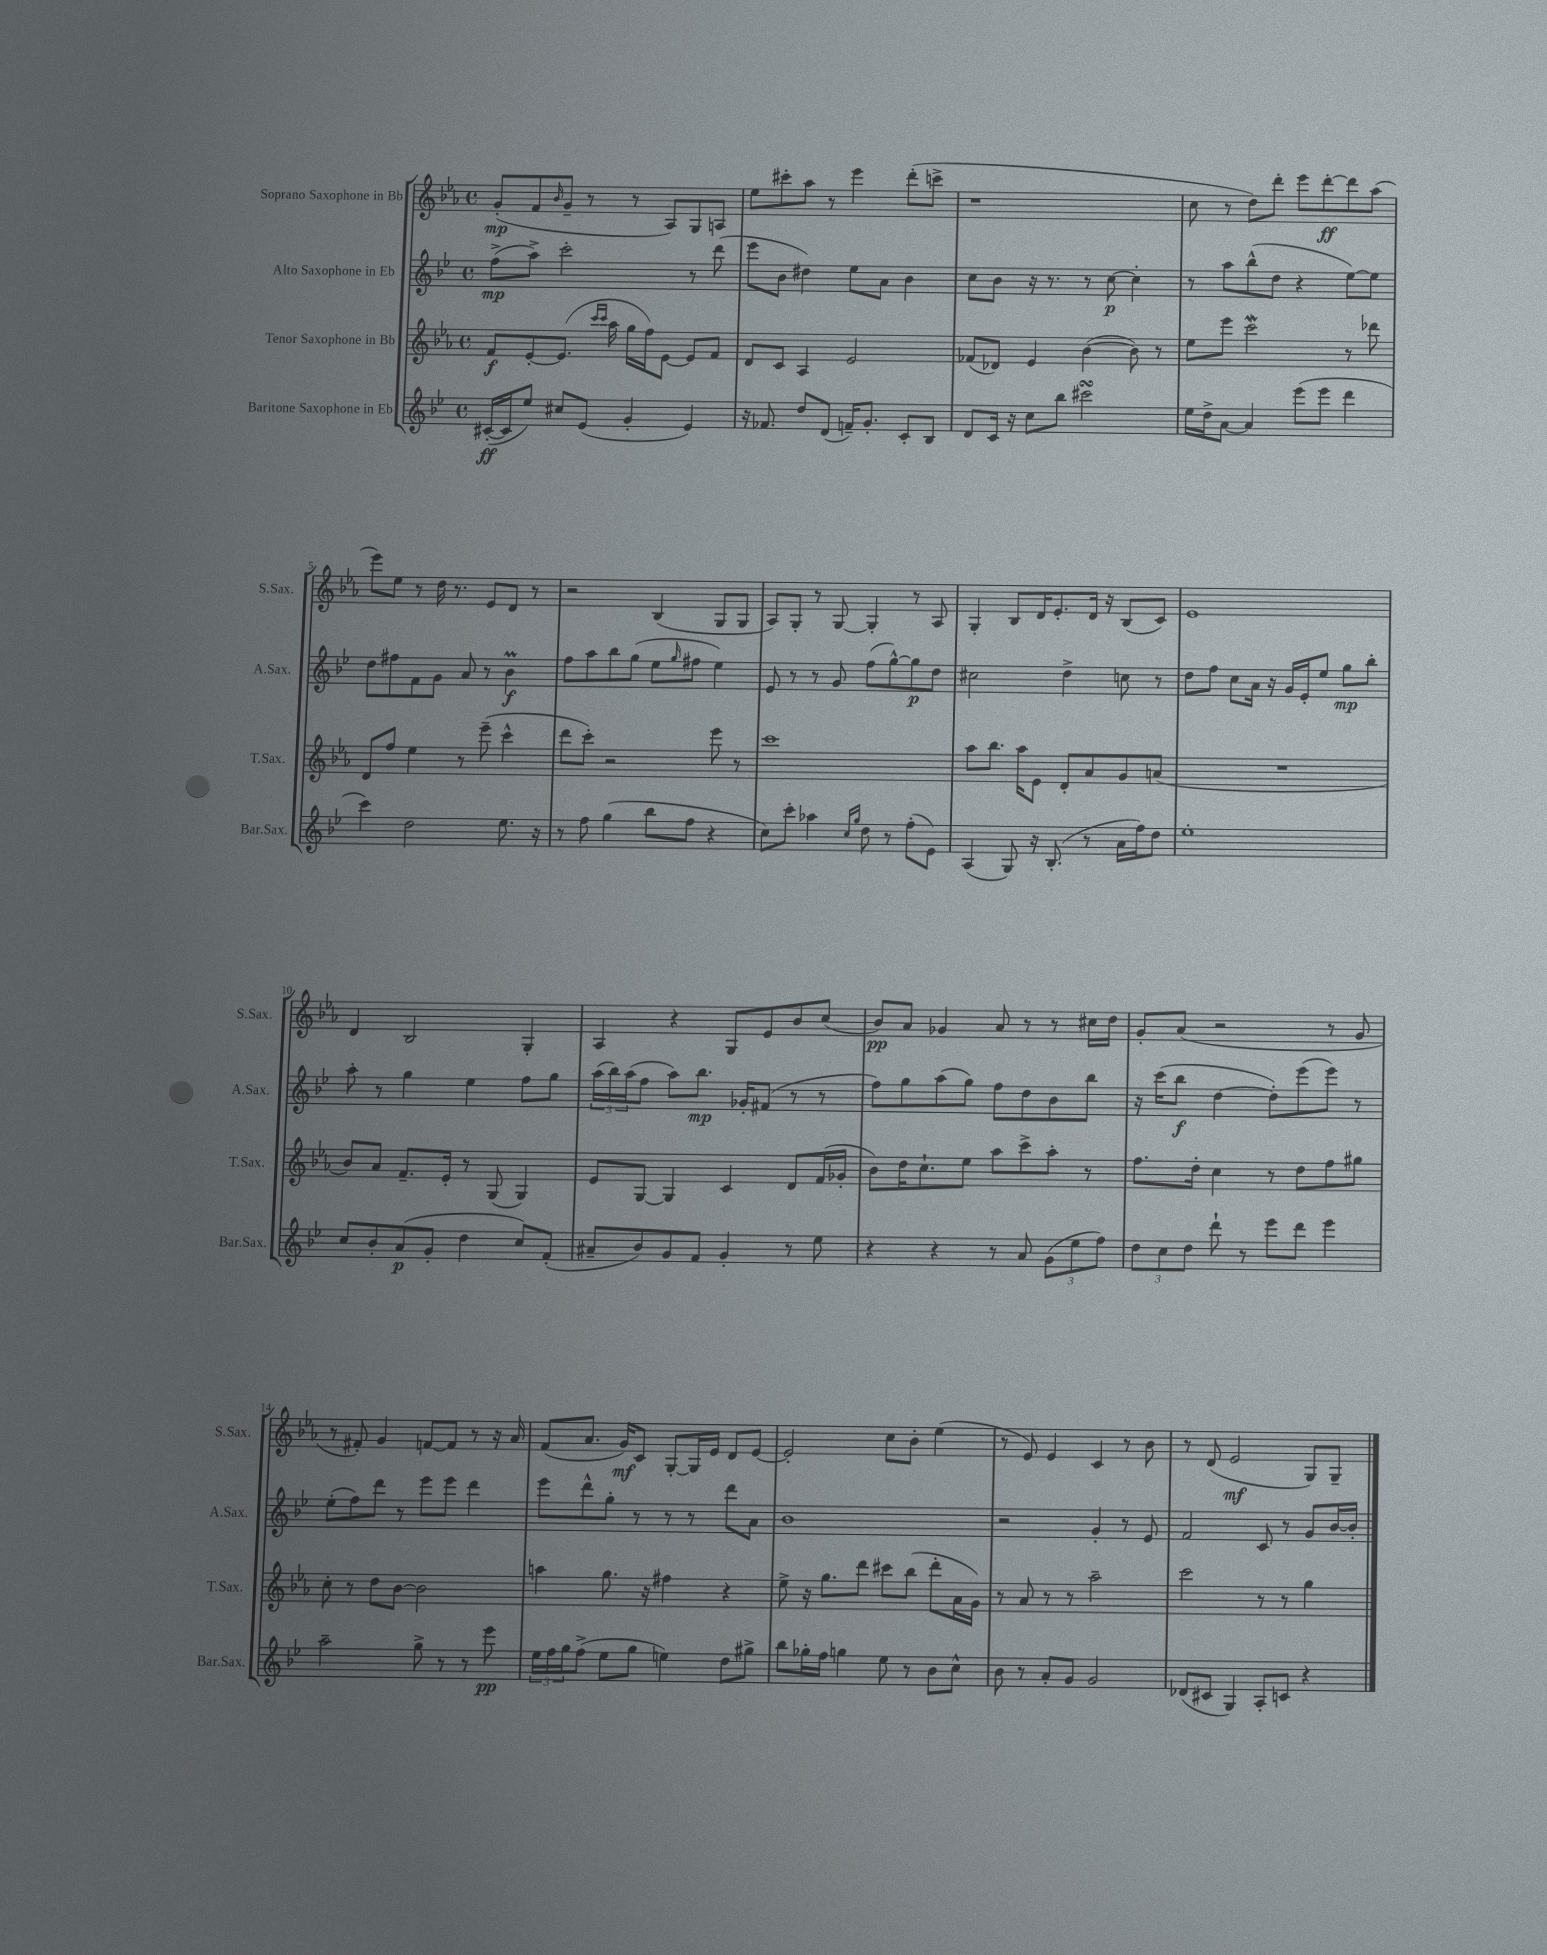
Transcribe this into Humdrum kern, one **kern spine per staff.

**kern	**kern	**kern	**kern
*staff4	*staff3	*staff2	*staff1
*clefG2	*clefG2	*clefG2	*clefG2
*k[b-e-]	*k[b-e-a-]	*k[b-e-]	*k[b-e-a-]
*M4/4	*M4/4	*M4/4	*M4/4
*met(c)	*met(c)	*met(c)	*met(c)
([16c#'	8f	(8ff^	(8g'
16c#]	.	.	.
8ee-)	[8e-'	8aa^)	8f
.	.	.	16qqb-
8cc#	(8.e-]	2ccc'	8g~
(8e-	.	.	8r
.	16qqccc	.	.
.	16qqccc	.	.
.	16aa-	.	.
4g'	16gg	.	8r
.	16ff)	.	.
.	[8e-	.	8A-)
4e-)	8e-]	8r	8G
.	8f	(8ddd	8A
=	=	=	=
16r	8d	8eee-	8ee-
8.f-	.	.	.
.	8c	8b-	8ccc#'
8dd	4A-	4dd#)	8aa-
(8d	.	.	8r
16f~)	2e-	8ee-	4eee-
8.g'	.	.	.
.	.	8a	.
8c'	.	4b-	(8ddd'
8B-	.	.	8ccc^
=	=	=	=
8d	(8f-	8cc	1r
16c	8d-)	8b-	.
16r	.	.	.
8cc	4e-	16r	.
.	.	8.r	.
8bb-	.	.	.
2ccc#	([4b-	8r	.
.	.	[8cc	.
.	8b-])	4cc']	.
.	8r	.	.
=	=	=	=
16ee-	8ee-	8r	8cc
16dd^	.	.	.
[8a	8eee-	8aa	8r
4a]	2ccc	(8bb-^^	8dd)
.	.	8dd	8ddd'
(8eee-	.	4r	8eee-
8eee-	.	.	[8ddd'
4ddd	8r	[8ee-)	8ddd]
.	8ddd-	8ee-]	(8aa-
=	=	=	=
4ccc)	8d	8dd	8eee-)
.	8ff	8ff#	8ee-
2dd	4ee-	8f	8r
.	.	8g	16dd
.	.	.	8.r
.	8r	8a	.
.	(8eee-~	8r	8e-
8.ee-	4ccc^^	4b-	8d
.	.	.	8r
16r	.	.	.
=	=	=	=
8r	8ddd	8ff	2r
8ff	8ccc')	8aa	.
(4gg	2r	8bb-	.
.	.	(8gg	.
8bb-	.	8ee-	(4B-
.	.	16qqgg	.
8ff	.	8ff#	.
4r	8eee-	4ee-)	8G
.	8r	.	8G
=	=	=	=
8cc)	1ccc	8e-	8A-)
8ccc'	.	8r	8G'
4aa-	.	8r	8r
.	.	8g	[8G
16qqcc	.	.	.
16qqgg	.	.	.
8dd	.	(8ff	4G']
8r	.	[8gg^^)	.
(8ff'	.	8gg]	8r
8e-)	.	8dd	8A-
=	=	=	=
(4A	8aa-	2cc#	4G'
.	8.bb-	.	.
8G)	.	.	8B-
.	16aa-	.	.
16r	8e-	.	16d
(8.B-'	.	.	8.e-'
.	8d'	4dd^	.
8r	8a-	.	16d
.	.	.	16r
16a	8g	8cc	(8B-
16ff)	.	.	.
8dd	(8a	8r	8c)
=	=	=	=
1ee-'	1r	8dd	1e-
.	.	8ff	.
.	.	8cc	.
.	.	16a	.
.	.	16r	.
.	.	16g	.
.	.	16e-'	.
.	.	8ee-	.
.	.	8gg	.
.	.	8bb-'	.
=	=	=	=
8cc	8b-)	8aa'	4d
8b-'	8a-	8r	.
(8a	8.f~	4gg	2B-
8g'	.	.	.
.	16e-'	.	.
4dd	8r	4ee-	.
.	(8G	.	.
8cc)	4G)	8ff	4G'
(8f'	.	8gg	.
=	=	=	=
8a#~	8e-	(24aa	4A-
.	.	24bb-)	.
.	.	(24aa	.
8b-)	[8G	8ff	.
8g	4G]	8aa)	4r
8f	.	8.bb-	.
4g'	4c	.	8G
.	.	16g-'	.
.	.	(8f#	8e-
8r	8d	8r	8b-
8ee-	(16f	8r	(8cc
.	16g-'	.	.
=	=	=	=
4r	8b-)	8ff)	8b-)
.	16dd	8gg	8a-
.	8.cc`	.	.
4r	.	(8aa	4g-
.	8ee-	8gg)	.
8r	8aa-	8ff	8a-
8a	8ccc^	8dd	8r
(12g	8aa-'	8b-	8r
12ee-	.	.	.
.	8r	8bb-	16cc#
12ff)	.	.	.
.	.	.	16dd
=	=	=	=
12dd	8.ff	16r	8g'
.	.	(16ccc	.
12cc	.	.	.
.	.	8bb-	(8a-
12dd	.	.	.
.	16dd'	.	.
8ddd`	4cc	[4dd	2r
8r	.	.	.
8eee-	8r	8dd'])	.
8ddd	8dd	(8eee-	.
4eee-	8ff	8eee-)	8r
.	8gg#	8r	8g
=	=	=	=
2aa~	8cc'	(8ee-'	8r
.	8r	8ff)	8f#')
.	8dd	8ddd	4g
.	[8b-	8r	.
8gg^	2b-]	8eee-	[8f
8r	.	8eee-	8f]
8r	.	4ddd	8r
8eee-	.	.	16r
.	.	.	16a-
=	=	=	=
24ee-	4aa	8eee-	(8f
24ff	.	.	.
24gg	.	.	.
(8ff^	.	8ddd^^	8.a-
8ee-	8.gg	8gg'	.
.	.	.	16g)
8gg	.	8r	8c
.	16r	.	.
4ee)	4ff#	8r	[8G'
.	.	8r	16G]
.	.	.	16e-
8dd	4r	8ddd	8d
8gg#^	.	8a	[8e-
=	=	=	=
8bb-	8ee-^	1b-	2e-']
16gg-'	16r	.	.
16ff	8.gg	.	.
4gg	.	.	.
.	8ddd	.	.
8ee-	8ccc#	.	8cc
8r	(8bb-	.	8b-'
8b-	8ddd'	.	(4ee-
8cc^^	16a-	.	.
.	16g)	.	.
=	=	=	=
8b-	8r	2r	8r
8r	8a-	.	8e-)
8a'	8r	.	4e-
8g	8r	.	.
2g	2aa-~	4g'	4c
.	.	8r	8r
.	.	8e-	8b-
=	=	=	=
(8d-	2ccc	2f	8r
8c#	.	.	(8d
4G)	.	.	2e-
8A'	8r	8c	.
8c	8r	8r	.
4r	4gg	8g	8G)
.	.	[16b-	8G~
.	.	16b-']	.
==	==	==	==
*-	*-	*-	*-
